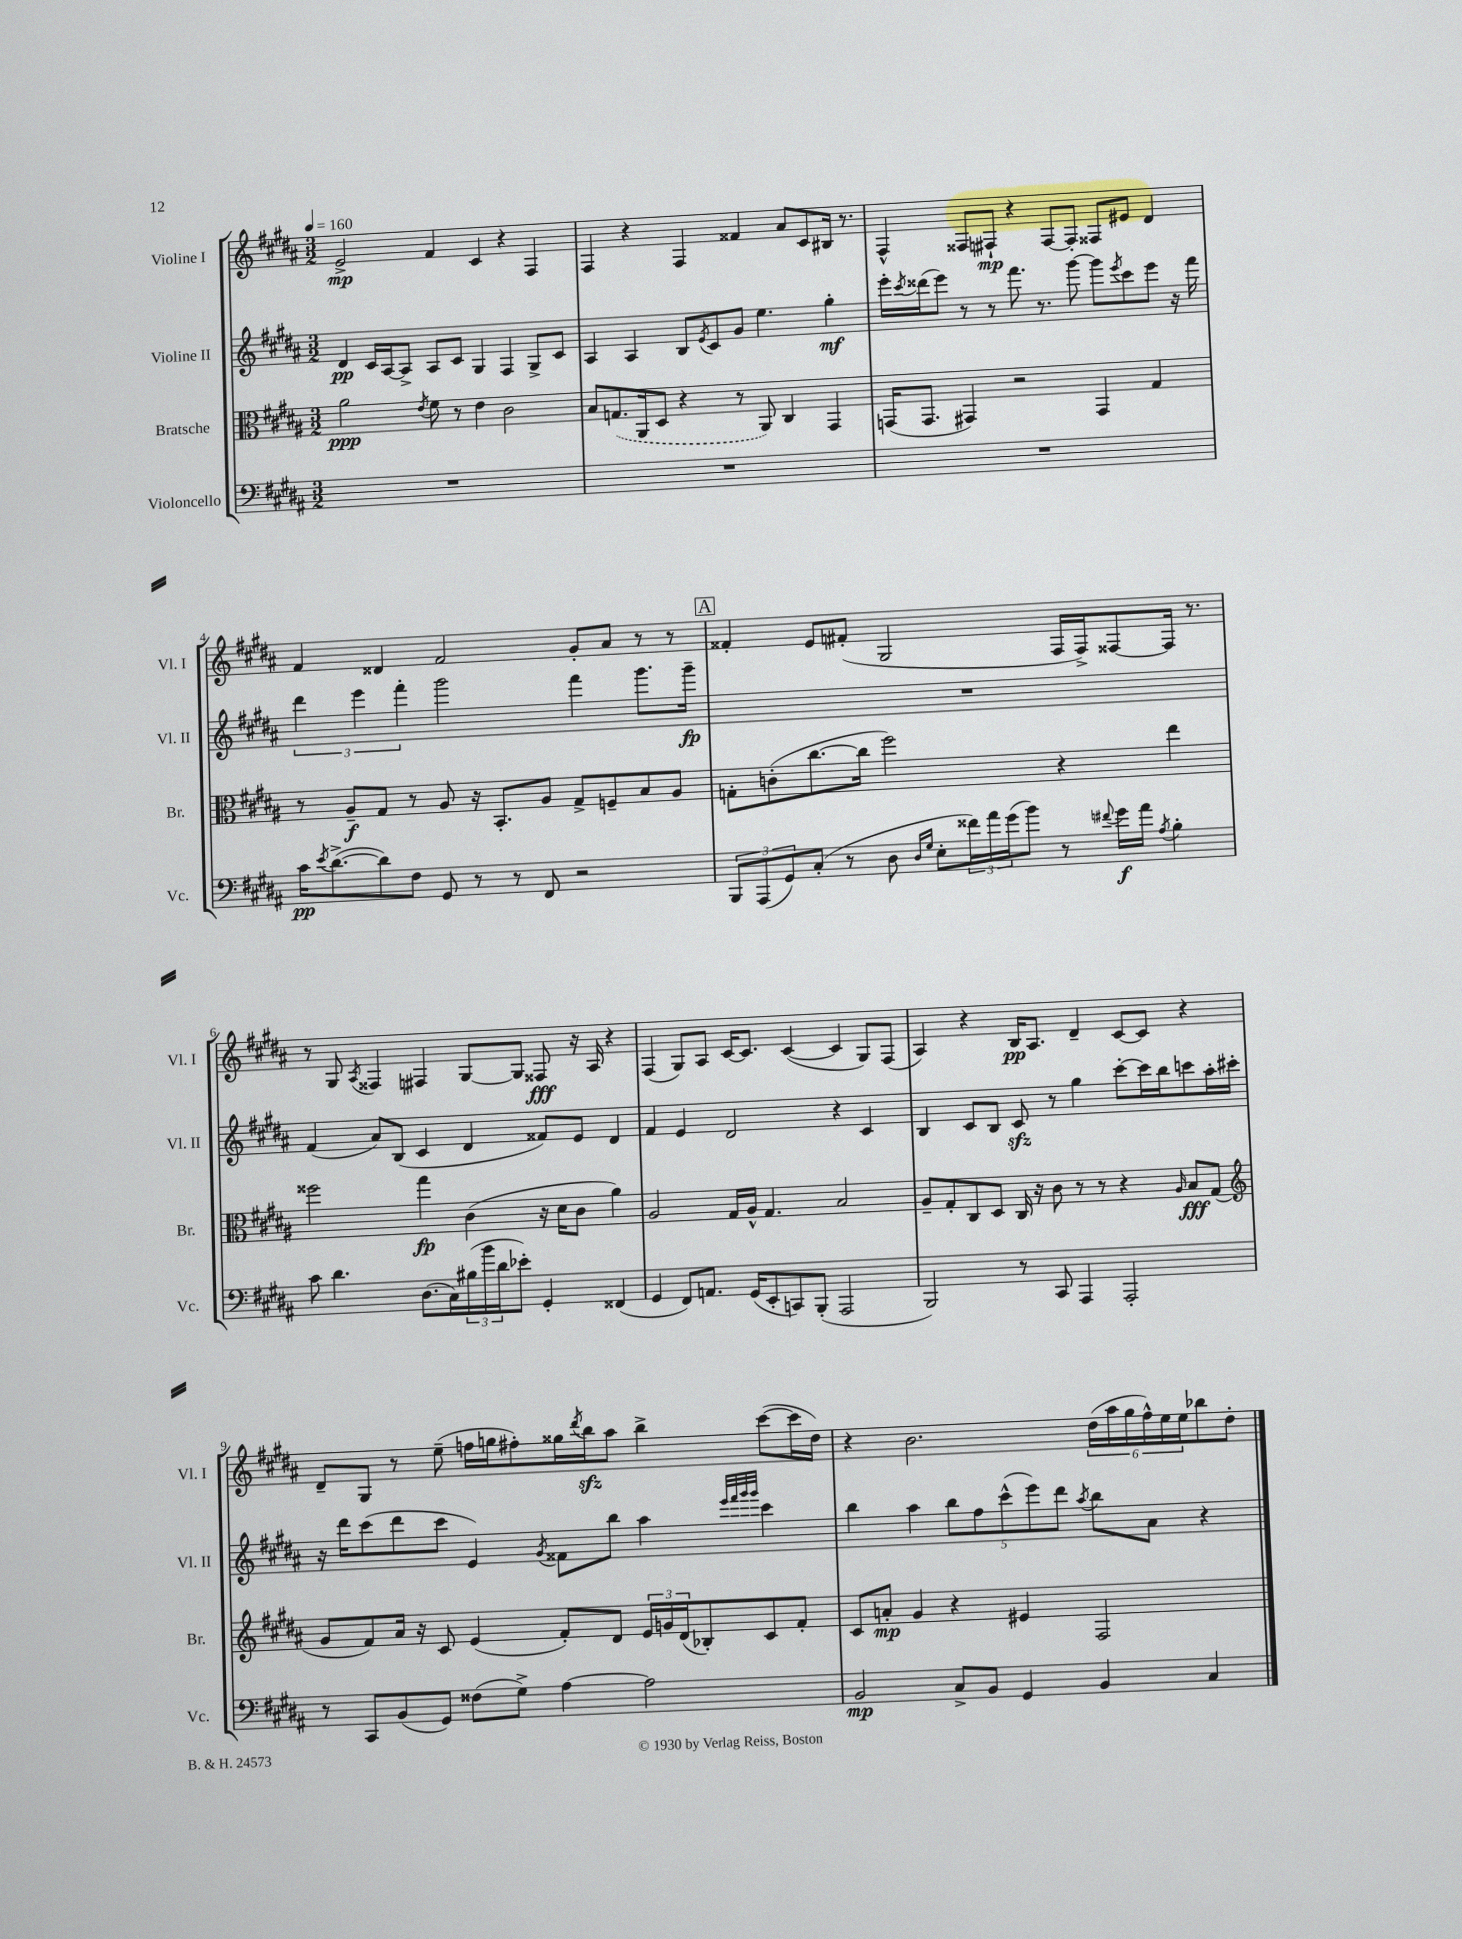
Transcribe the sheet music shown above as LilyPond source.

<<
\new StaffGroup <<
\new Staff = "s0" \with { instrumentName = "Violine I" shortInstrumentName = "Vl. I" } {
    \clef treble \key b \major \numericTimeSignature \time 3/2 \tempo 4 = 160
    e'2->\mp fis'4 cis'4 r4 fis4 |
    fis4 r4 fis4 fisis'4 ais'8 cis'8 bis16 r8. |
    fis4-^ fisis8 fis8-!\mp r4 fis8~ fis8-. fisis8 eis'8 dis'4 |
    fis'4 disis'4 fis'2 gis'8-. ais'8 r8 r8 |
    \mark \markup { \box "A" } fisis'4-. e'8 fis'8-.( gis2 fis16 fis16->) fisis8~ fisis16 r8. |
    r8 gis8 \acciaccatura { ais8 } fisis4 fis4 gis8~ gis8 fisis8\fff r16 ais16 r4 |
    fis4( gis8) ais8 cis'16~ cis'8. cis'4~( cis'4 gis8) fis8( |
    ais4) r4 b16\pp ais8. dis'4-- cis'8~ cis'8 r4 |
    dis'8-- gis8 r8 e''8--( f''16 g''16 fis''8-.) gisis''16 \acciaccatura { dis'''8 } b''16\sfz ais''8 b''4-> cis'''8~( cis'''16 dis''16) |
    r4 b'2. \tuplet 6/4 { dis''16( ais''16 gis''16 fis''16-^) e''16 e''16 } bes''8 dis''8-. \bar "|." |
}
\new Staff = "s1" \with { instrumentName = "Violine II" shortInstrumentName = "Vl. II" } {
    \clef treble \key b \major \numericTimeSignature \time 3/2
    dis'4\pp cis'16 ais16~ ais8-> ais8 cis'8 gis4 fis4 gis8-> cis'8 |
    ais4 ais4 b8 \acciaccatura { e'8 } cis'8 gis'8 e''4. gis''4-.\mf |
    e'''16-. \acciaccatura { cis'''8 } disis'''16( e'''8) r8 r8 fis'''8. r8. gis'''8~ gis'''8 \acciaccatura { e'''8 } cis'''8 e'''8 r16 fis'''16 |
    \tuplet 3/2 { dis'''4 e'''4 fis'''4-. } gis'''2 fis'''4 gis'''8. gis'''16--\fp |
    \mark \markup { \box "A" } R1. |
    fis'4( ais'8) b8( cis'4 dis'4 fisis'8) e'8 dis'4 |
    fis'4 e'4 dis'2 r4 cis'4 |
    b4 cis'8 b8 cis'8\sfz r8 gis''4 cis'''8~-. cis'''16 b''16 c'''8 ais''16-. cis'''16-. |
    r16 dis'''16 cis'''8( dis'''8 cis'''8 e'4) \acciaccatura { gis'8 } fisis'8 b''8 ais''4 \grace { e'''32 fis'''32 gis'''32 gis'''32 } cis'''4 |
    b''4 ais''4 \tuplet 5/4 { b''8 fis''8 cis'''8-^( e'''8) dis'''8 } \acciaccatura { ais''8 } b''8 ais'8 r4 \bar "|." |
}
\new Staff = "s2" \with { instrumentName = "Bratsche" shortInstrumentName = "Br." } {
    \clef alto \key b \major \numericTimeSignature \time 3/2
    ais'2\ppp \acciaccatura { e'8 } fis'8 r8 e'4 cis'2 |
    b8 \once \slurDashed g8.( ais,16 dis8 r4 r8 ais,8) cis4 gis,4 |
    g,16( g,8. gis,4) r2 gis,4 gis4 |
    r8 ais8--\f gis8 r8 ais8 r16 b,8.-. ais8 gis8-> f8-- b8 ais8 |
    \mark \markup { \box "A" } g8-. c'8-.( cis''8.~ cis''16 fis''2) r4 e''4 |
    fisis''2 gis''4\fp cis'4( r16 dis'16 cis'8 ais'4) |
    ais2 gis16 ais16-^ gis4. b2 |
    ais8-- gis8-. cis8 dis8 cis16 r16 cis'8 r8 r8 r4 \grace { ais16 } b8\fff gis8( |
    \clef treble gis'8 fis'8) ais'16 r16 cis'8 e'4( fis'8-.) dis'8 \tuplet 3/2 { e'16 g'16 dis'16( } bes8-.) cis'8 fis'8-. |
    cis'8 a'8-.\mp gis'4 r4 eis'4 fis2 \bar "|." |
}
\new Staff = "s3" \with { instrumentName = "Violoncello" shortInstrumentName = "Vc." } {
    \clef bass \key b \major \numericTimeSignature \time 3/2
    R1. |
    R1. |
    R1. |
    cis'16\pp \acciaccatura { e'8 } dis'8.~->( dis'8) fis8 gis,8 r8 r8 fis,8 r2 |
    \mark \markup { \box "A" } \tuplet 3/2 { b,,8 ais,,8( gis,8) } cis8-.( r8 dis8 \grace { dis16 gis16 } e8-. \tuplet 3/2 { fisis'16) ais'16 gis'16( } b'8) r8 \appoggiatura { fis'8 } gis'16\f ais'16 \acciaccatura { ais8 } b4-. |
    cis'8 dis'4. dis8.( cis16) \tuplet 3/2 { bis16( b'16 dis'16 } ees'8-.) gis,4-. fisis,4( |
    gis,4 fis,8) a,8. gis,16( e,8-. c,8) b,,8-.( ais,,2 |
    b,,2) r8 cis,8 ais,,4 ais,,2-. |
    r8 cis,8 b,8( gis,8) fisis8( gis8->) ais4~ ais2 |
    b,2\mp cis8-> b,8 gis,4 b,4 cis4 \bar "|." |
}
>>
>>
